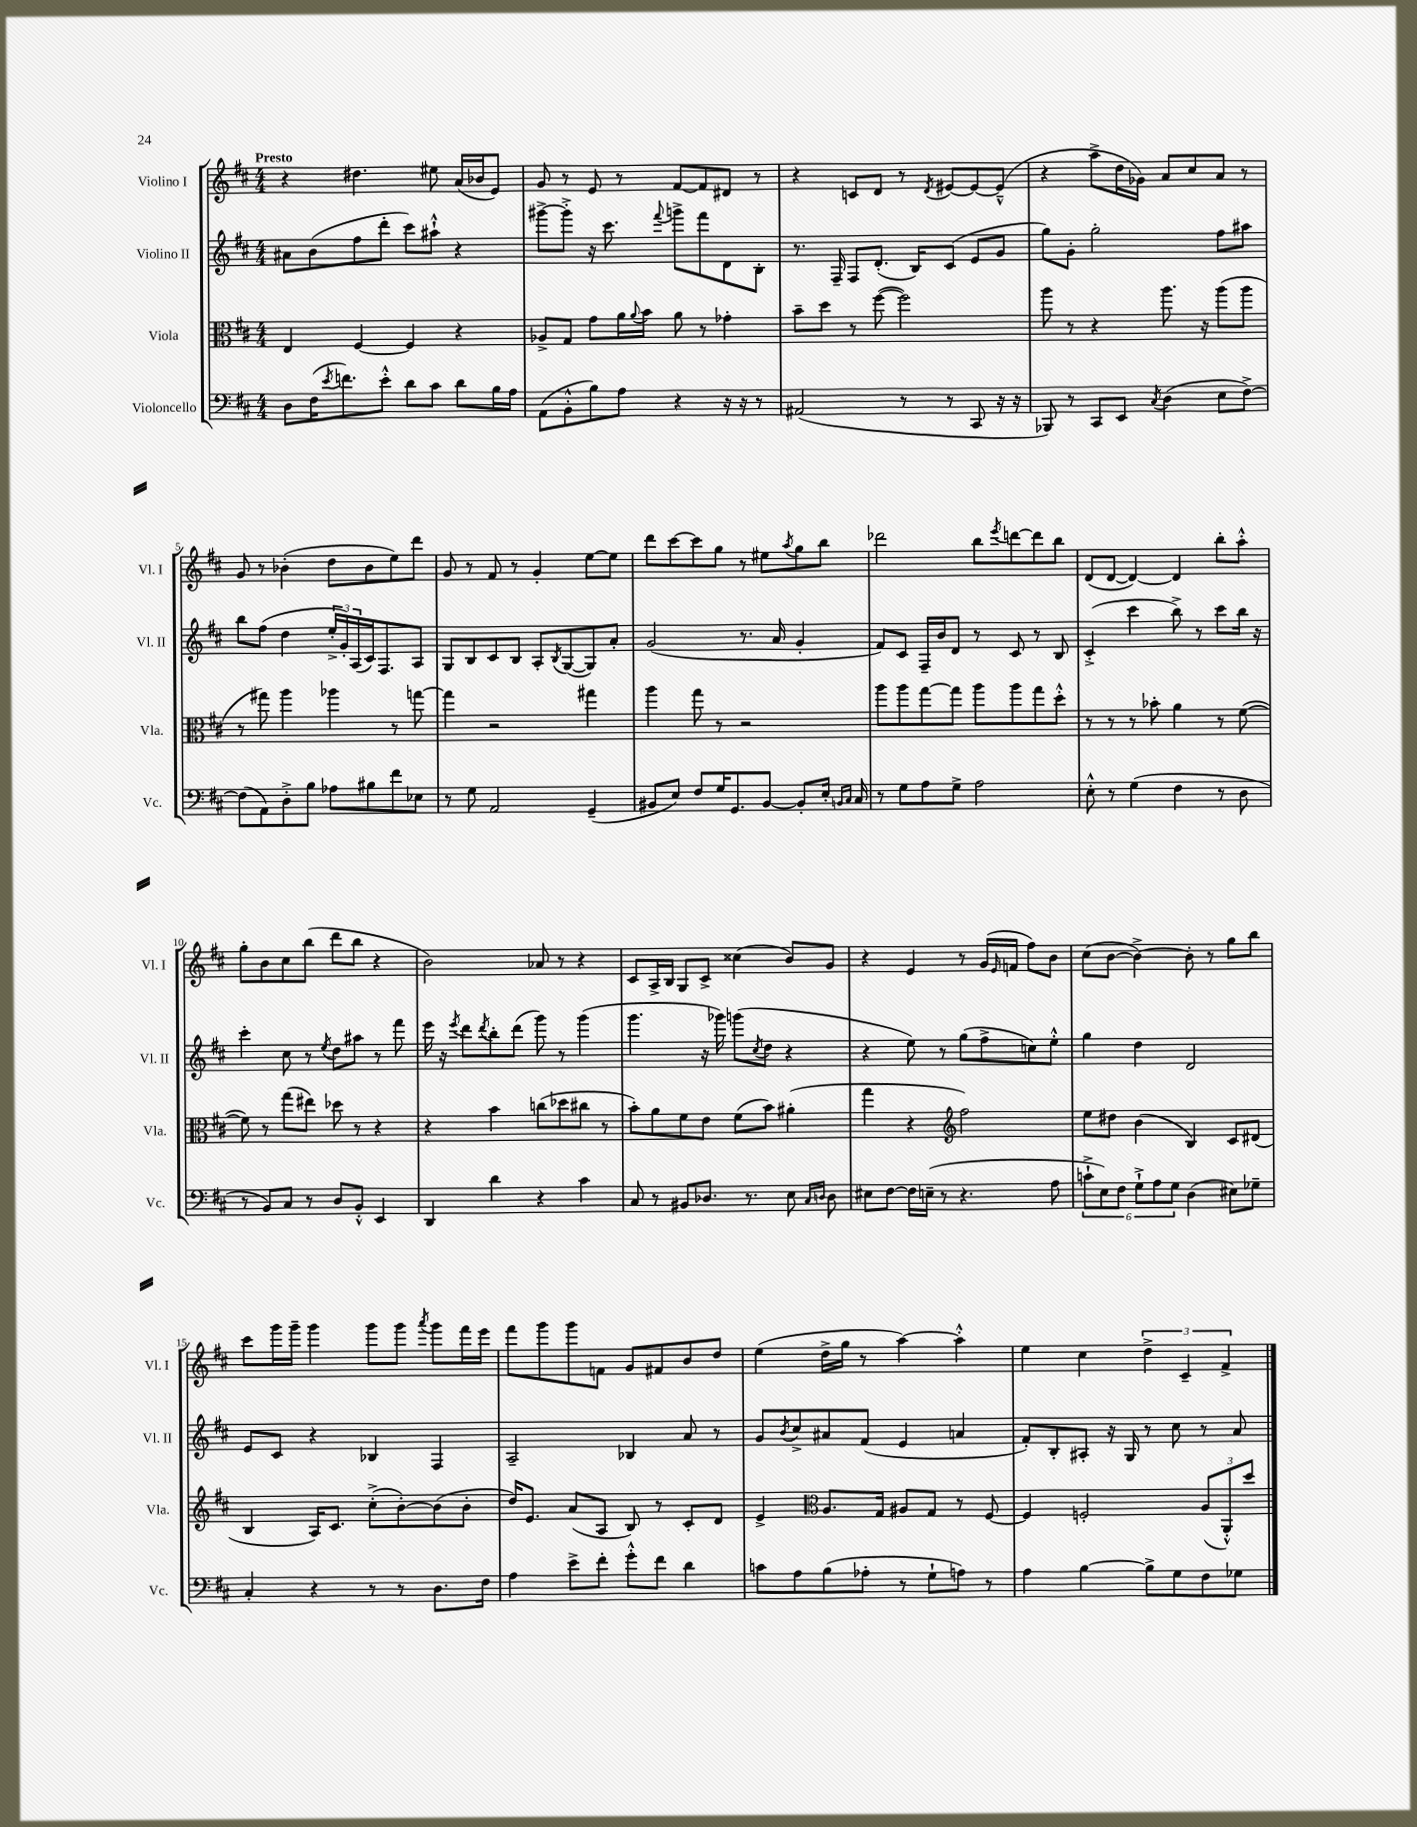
<<
\new StaffGroup <<
\new Staff = "s0" \with { instrumentName = "Violino I" shortInstrumentName = "Vl. I" } {
    \clef treble \key d \major \numericTimeSignature \time 4/4 \tempo "Presto"
    r4 dis''4. eis''8 a'16( bes'16 e'8) |
    g'8 r8 e'8 r8 fis'8~ fis'8 dis'8 r8 |
    r4 c'8 d'8 r8 \acciaccatura { d'8 } eis'8~ eis'8~ eis'8---^( |
    r4 a''8-> d''16 ges'16) a'8 cis''8 a'8 r8 |
    g'8 r8 bes'4-.( d''8 bes'8 e''8) d'''8 |
    g'8 r8 fis'8 r8 g'4-. e''8~ e''8 |
    d'''8 cis'''8~ cis'''8 g''8 r8 eis''8 \acciaccatura { a''8 } g''8 b''8 |
    des'''2 b''8 \acciaccatura { e'''8 } d'''8~ d'''8 b''8 |
    d'8( d'8~ d'4~) d'4 b''8-. a''8-.-^ |
    g''8-. b'8 cis''8 b''8( d'''8 b''8 r4 |
    b'2) aes'8 r8 r4 |
    cis'8 a16-> b16 g8 cis'8-> cisis''4( b'8) g'8 |
    r4 e'4 r8 g'16( \grace { e'16 } f'16 fis''8) b'8 |
    cis''8( b'8~ b'4~->) b'8-. r8 g''8 b''8 |
    cis'''8 g'''16 g'''16-- g'''4 g'''8 g'''8 \acciaccatura { a'''8 } g'''8 fis'''16 e'''16 |
    fis'''8 g'''8 g'''8 f'8 g'8 fis'8 b'8 d''8 |
    e''4( d''16-> g''16 r8 a''4~) a''4-.-^ |
    e''4 cis''4 \tuplet 3/2 { d''4-> cis'4-- fis'4-> } \bar "|." |
}
\new Staff = "s1" \with { instrumentName = "Violino II" shortInstrumentName = "Vl. II" } {
    \clef treble \key d \major \numericTimeSignature \time 4/4
    ais'8 b'8( fis''8 d'''8-. cis'''8) ais''8-!-^ r4 |
    gis'''8~-> gis'''8-.-> r16 cis'''8. \appoggiatura { fis'''8 } g'''8-> fis'''8 d'8 b8-. |
    r8. fis16-- fis8 d'8.-.( b16) cis'8( e'8 g'8 |
    g''8) g'8-. g''2-. fis''8 ais''8 |
    b''8 fis''8( d''4 \tuplet 3/2 { e''16-.-> g'16-.) a16( } cis'16) fis8. a8 |
    g8 b8 cis'8 b8 a8-. \acciaccatura { b8 } g8~( g8) a'8-. |
    g'2( r8. a'16 g'4-. |
    fis'8) cis'8 fis16-- b'16 d'8 r8 cis'8 r8 b8 |
    cis'4-.->( cis'''4 b''8->) r8 cis'''8 b''16 r16 |
    cis'''4-. cis''8 r8 \acciaccatura { e''8 } d''8 ais''8 r8 fis'''8 |
    e'''16 r16 \acciaccatura { e'''8 } d'''8 \acciaccatura { d'''8 } b''8-. d'''8( g'''8) r8 g'''4( |
    g'''4. r16 ges'''16) g'''8( \acciaccatura { cis''8 } d''8 r4 |
    r4 e''8) r8 g''8( fis''8-> c''8) e''8-.-^ |
    g''4 d''4 d'2 |
    e'8 cis'8 r4 bes4 fis4 |
    a2-- bes4 a'8 r8 |
    g'8 \acciaccatura { b'8 } cis''8-> ais'8 fis'8( e'4 a'4 |
    fis'8-.) b8-. ais8-. r16 g16 r8 cis''8 r8 a'8 \bar "|." |
}
\new Staff = "s2" \with { instrumentName = "Viola" shortInstrumentName = "Vla." } {
    \clef alto \key d \major \numericTimeSignature \time 4/4
    e4 fis4~ fis4 r4 |
    aes8-> g8 g'8 a'16 \appoggiatura { a'8 } b'16 a'8 r8 ges'4-. |
    b'8-- d''8 r8 fis''8~( fis''2) |
    a''8 r8 r4 a''8. r16 a''8( a''8 |
    r8 gis''8) a''4 aes''4 r8 g''8~ |
    g''4 r2 gis''4 |
    a''4 g''8 r8 r2 |
    a''8 a''8 g''8~ g''8 a''8 a''8 g''8 d''8-.-^ |
    r8 r8 r8 bes'8-. a'4 r8 fis'8~( |
    fis'8) r8 g''8( eis''8) des''8 r8 r4 |
    r4 b'4 c''8( des''8 cis''8 r8 |
    b'8-.) a'8 fis'8 e'8 fis'8( b'8) ais'4-.( |
    g''4 r4 \clef treble fis''2) |
    e''8 dis''8 b'4( b4) cis'8 dis'8( |
    b4 a16) cis'8. cis''8-.->( b'8~-.) b'8( b'8-. |
    d''16) e'8. a'8( a8 b8) r8 cis'8-. d'8 |
    e'4-> \clef alto a8. g16 ais8 g8 r8 fis8~ |
    fis4 f2-. \tuplet 3/2 { a8( a,8-.-^) d''8 } \bar "|." |
}
\new Staff = "s3" \with { instrumentName = "Violoncello" shortInstrumentName = "Vc." } {
    \clef bass \key d \major \numericTimeSignature \time 4/4
    d8 fis16( \acciaccatura { e'8 } f'8.) e'8-.-^ d'8 cis'8 d'8 b16 a16 |
    a,8( b,8-.-^ b8) a8 r4 r16 r16 r8 |
    ais,2( r8 r8 cis,8 r16 r16 |
    bes,,8) r8 cis,8 e,8 \acciaccatura { cis8 } d4( e8 fis8~->) |
    fis8( a,8) d8-.-> b8 aes8 bis8 fis'8 ees8 |
    r8 g8 a,2 g,4--( |
    bis,8 e8) fis8 g16 g,8. bis,8~ bis,8-. e16-. \grace { b,16 cis16 } cis16 |
    r8 g8 a8 g8-> a2 |
    e8-.-^ r8 g4( fis4 r8 d8 |
    r8 b,8) cis8 r8 d8 b,8-.-^ e,4 |
    d,4 d'4 r4 cis'4 |
    cis8 r8 bis,8 des8. r8. e8 \grace { cis16 d16 } d8 |
    eis8 fis8~ fis16 e16--( r8 r4. a8 |
    \tuplet 6/4 { c'8-!-> e8) fis8 g8-!-> a8 g8 } d4( eis8) ges8-- |
    cis4-. r4 r8 r8 d8. fis16 |
    a4 e'8-> fis'8-. g'8-.-^ fis'8 d'4 |
    c'8 a8 b8( aes8-. r8 g8-! a8) r8 |
    a4 b4~ b8-> g8 fis8 ges8 \bar "|." |
}
>>
>>
